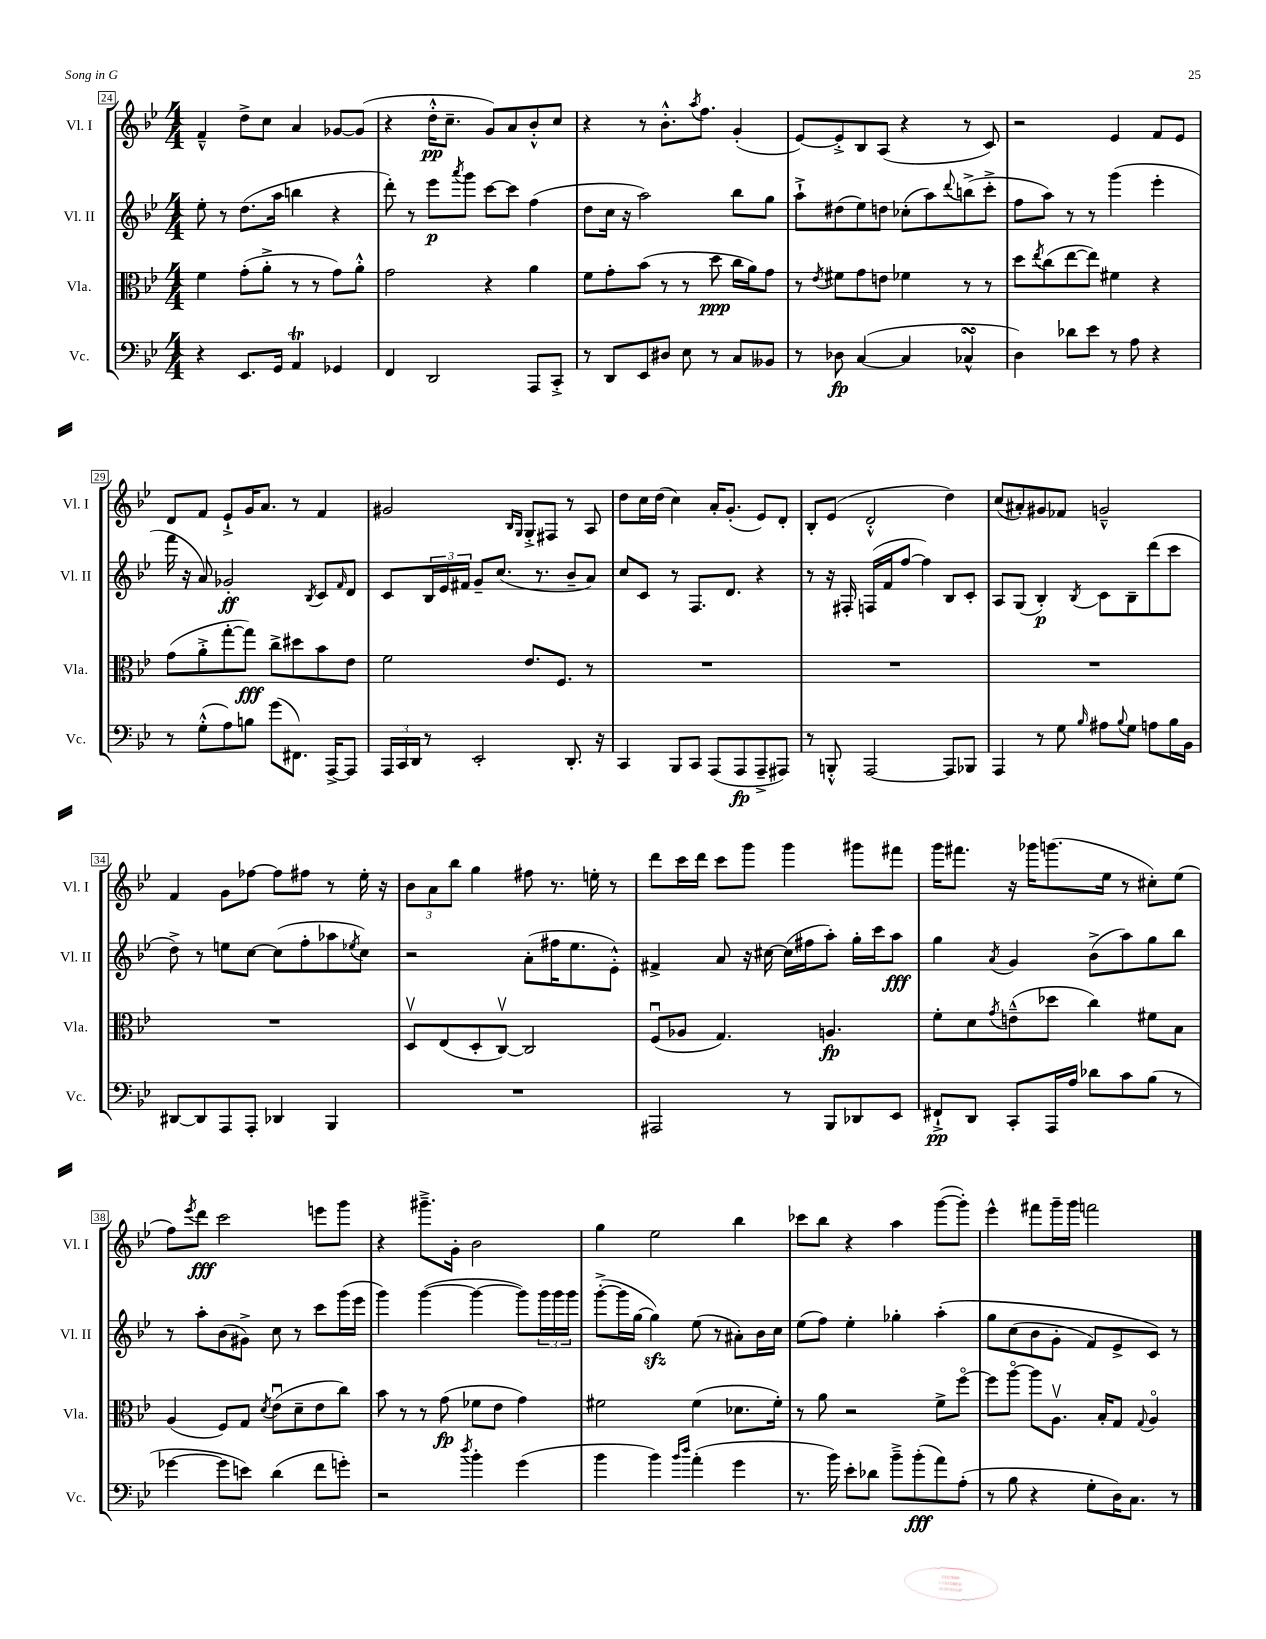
<<
\new StaffGroup <<
\new Staff = "s0" \with { instrumentName = "Vl. I" shortInstrumentName = "Vl. I" } {
    \clef treble \key bes \major \numericTimeSignature \time 4/4
    f'4---^ d''8-> c''8 a'4 ges'8~ ges'8( |
    r4 d''16-.-^\pp c''8.-- g'8) a'8 bes'8-.-^ c''8 |
    r4 r8 bes'8.-.-^ \acciaccatura { a''8 } f''8. g'4-.( |
    ees'8~) ees'8-.-> bes8 a8( r4 r8 c'8) |
    r2 ees'4 f'8 ees'8 |
    d'8 f'8 ees'8-!-> g'16 a'8. r8 f'4 |
    gis'2 \grace { bes16 g16 } g8-.-> fis8 r8 a8 |
    d''8 c''16 d''16( c''4) a'16-. g'8.-.( ees'8) d'8-. |
    bes8-. ees'8( d'2-.-^ d''4) |
    c''8( ais'8-.) gis'8 fes'8 g'2---^ |
    f'4 g'8 fes''8~ fes''8 fis''8 r8 ees''16-. r16 |
    \tuplet 3/2 { bes'8 a'8 bes''8 } g''4 fis''8 r8. e''16-. r8 |
    d'''8 c'''16 d'''16 c'''8 g'''8 g'''4 gis'''8 fis'''8 |
    g'''16 fis'''8. r16 ges'''16 g'''8.( ees''16 r8 cis''8-.) ees''8( |
    f''8) \acciaccatura { ees'''8 } d'''8\fff c'''2 e'''8 g'''8 |
    r4 gis'''8.---> g'16-. bes'2 |
    g''4 ees''2 bes''4 |
    ces'''8 bes''8 r4 a''4 g'''8~( g'''8-.) |
    ees'''4-^ fis'''8 g'''16-- g'''16 f'''2 \bar "|." |
}
\new Staff = "s1" \with { instrumentName = "Vl. II" shortInstrumentName = "Vl. II" } {
    \clef treble \key bes \major \numericTimeSignature \time 4/4
    ees''8-. r8 d''8.( a''16 b''4 r4 |
    d'''8-.) r8 ees'''8\p \acciaccatura { a'''8 } g'''8 c'''8~ c'''8 f''4( |
    d''8 c''16 r16 a''2) bes''8 g''8 |
    a''8-!-> dis''8( ees''8) d''8 ces''8-.( a''8) \appoggiatura { d'''8 } b''8->( c'''8-.-> |
    f''8 a''8) r8 r8 g'''4( ees'''4-. |
    f'''16 r16 a'8) ges'2-.\ff \acciaccatura { bes8 } c'8 \grace { f'16 } d'8 |
    c'8 \tuplet 3/2 { bes16 ees'16 fis'16 } g'8-- c''8.( r8. bes'8-- a'8) |
    c''8 c'8 r8 f8. d'8. r4 |
    r8 r16 fis16-. f16( f'16 f''8~ f''4) bes8 c'8-. |
    a8 g8( bes4-.\p) \acciaccatura { bes8 } c'8 bes8-- d'''8( c'''8 |
    d''8->) r8 e''8 c''8~ c''8( f''8-. aes''8 \acciaccatura { ees''8 } c''8) |
    r2 a'8-.( fis''16 ees''8. ees'8-.-^) |
    fis'4-> a'8 r16 cis''16~ cis''16( fis''16 a''8-.) g''16-. c'''16 a''8\fff |
    g''4 \acciaccatura { a'8 } g'4 bes'8->( a''8) g''8 bes''8 |
    r8 a''8-. bes'8( gis'8->) c''8 r8 c'''8 g'''16( ees'''16 |
    g'''4) g'''4~( g'''4~ g'''8) \tuplet 3/2 { g'''16 g'''16 g'''16 } |
    g'''8~-.->( g'''16 g''16~ g''4\sfz) ees''8( r8 ais'8-.) bes'16 c''16 |
    ees''8( f''8) ees''4-. ges''4-. a''4-.\( |
    g''8 c''8( bes'8 g'8-. f'8) ees'8-> c'8\) r8 \bar "|." |
}
\new Staff = "s2" \with { instrumentName = "Vla." shortInstrumentName = "Vla." } {
    \clef alto \key bes \major \numericTimeSignature \time 4/4
    f'4 g'8-.( a'8-.-> r8 r8 g'8) a'8-.-^ |
    g'2 r4 a'4 |
    f'8 g'8-. bes'8( r8 r8 d''8\ppp c''16 a'16) g'8 |
    r8 \acciaccatura { ees'8 } fis'8 g'8 e'8 fes'4 r8 r8 |
    d''8 \acciaccatura { ees''8 } c''8( ees''8~ ees''8) fis'4 r4 |
    g'8( a'8-.-> g''8~-. g''8\fff) c''8-> dis''8 bes'8 ees'8 |
    f'2 ees'8. f8. r8 |
    R1 |
    R1 |
    R1 |
    R1 |
    d8\upbow ees8( d8-. c8~\upbow) c2 |
    f8\downbow( aes8 g4.) a4.\fp |
    f'8-. d'8 \acciaccatura { g'8 } e'8---^( des''8 c''4) fis'8 bes8 |
    a4( f8) g8 \acciaccatura { d'8 } ees'8\downbow( d'8-- ees'8 c''8) |
    bes'8 r8 r8 g'8\fp( fes'8 ees'8 g'4) |
    fis'2 fis'4( des'8. fis'16-.) |
    r8 a'8 r2 f'8-> f''8~\flageolet |
    f''8 a''8~\flageolet a''8 a8.\upbow bes16-. g8 \appoggiatura { g8 } a4\flageolet \bar "|." |
}
\new Staff = "s3" \with { instrumentName = "Vc." shortInstrumentName = "Vc." } {
    \clef bass \key bes \major \numericTimeSignature \time 4/4
    r4 ees,8. g,16 a,4\trill ges,4 |
    f,4 d,2 a,,8 c,8-.-> |
    r8 d,8 ees,8 dis8 ees8 r8 c8 beses,8 |
    r8 des8\fp c4~( c4 ces4-^\turn |
    d4) des'8 ees'8 r8 a8 r4 |
    r8 g8-.-^( a8) b8 g'8( fis,8.) a,,16~-> a,,8 |
    \tuplet 3/2 { a,,16 c,16 d,16 } r8 ees,2-. d,8.-. r16 |
    c,4 bes,,8 c,8 a,,8( a,,8\fp a,,8---> ais,,8) |
    r8 b,,8-.-^ a,,2~ a,,8 bes,,8 |
    a,,4 r8 g8 \grace { bes16 } ais8 \appoggiatura { bes8 } g8 a8 bes16 bes,16 |
    dis,8~ dis,8 a,,8 a,,8-. des,4 bes,,4 |
    R1 |
    ais,,2 r8 bes,,8 des,8 ees,8 |
    fis,8-!->\pp d,8 c,8-. a,,16 a16 des'8 c'8 bes8( r8 |
    ges'4~ ges'8 e'8) d'4( f'8 g'8-.) |
    r2 \acciaccatura { d''8 } bes'4-. g'4( |
    bes'4 bes'4) \grace { bes'16 d''16 } a'4-.( g'4 |
    r8. bes'16) ees'8-. des'8 bes'8---> bes'8-.\fff( a'8) a8-.( |
    r8 bes8 r4 g8-. d16) c8. r8 \bar "|." |
}
>>
>>
\layout { \context { \Score currentBarNumber = #24 \override BarNumber.stencil = #(make-stencil-boxer 0.1 0.3 ly:text-interface::print) } }
